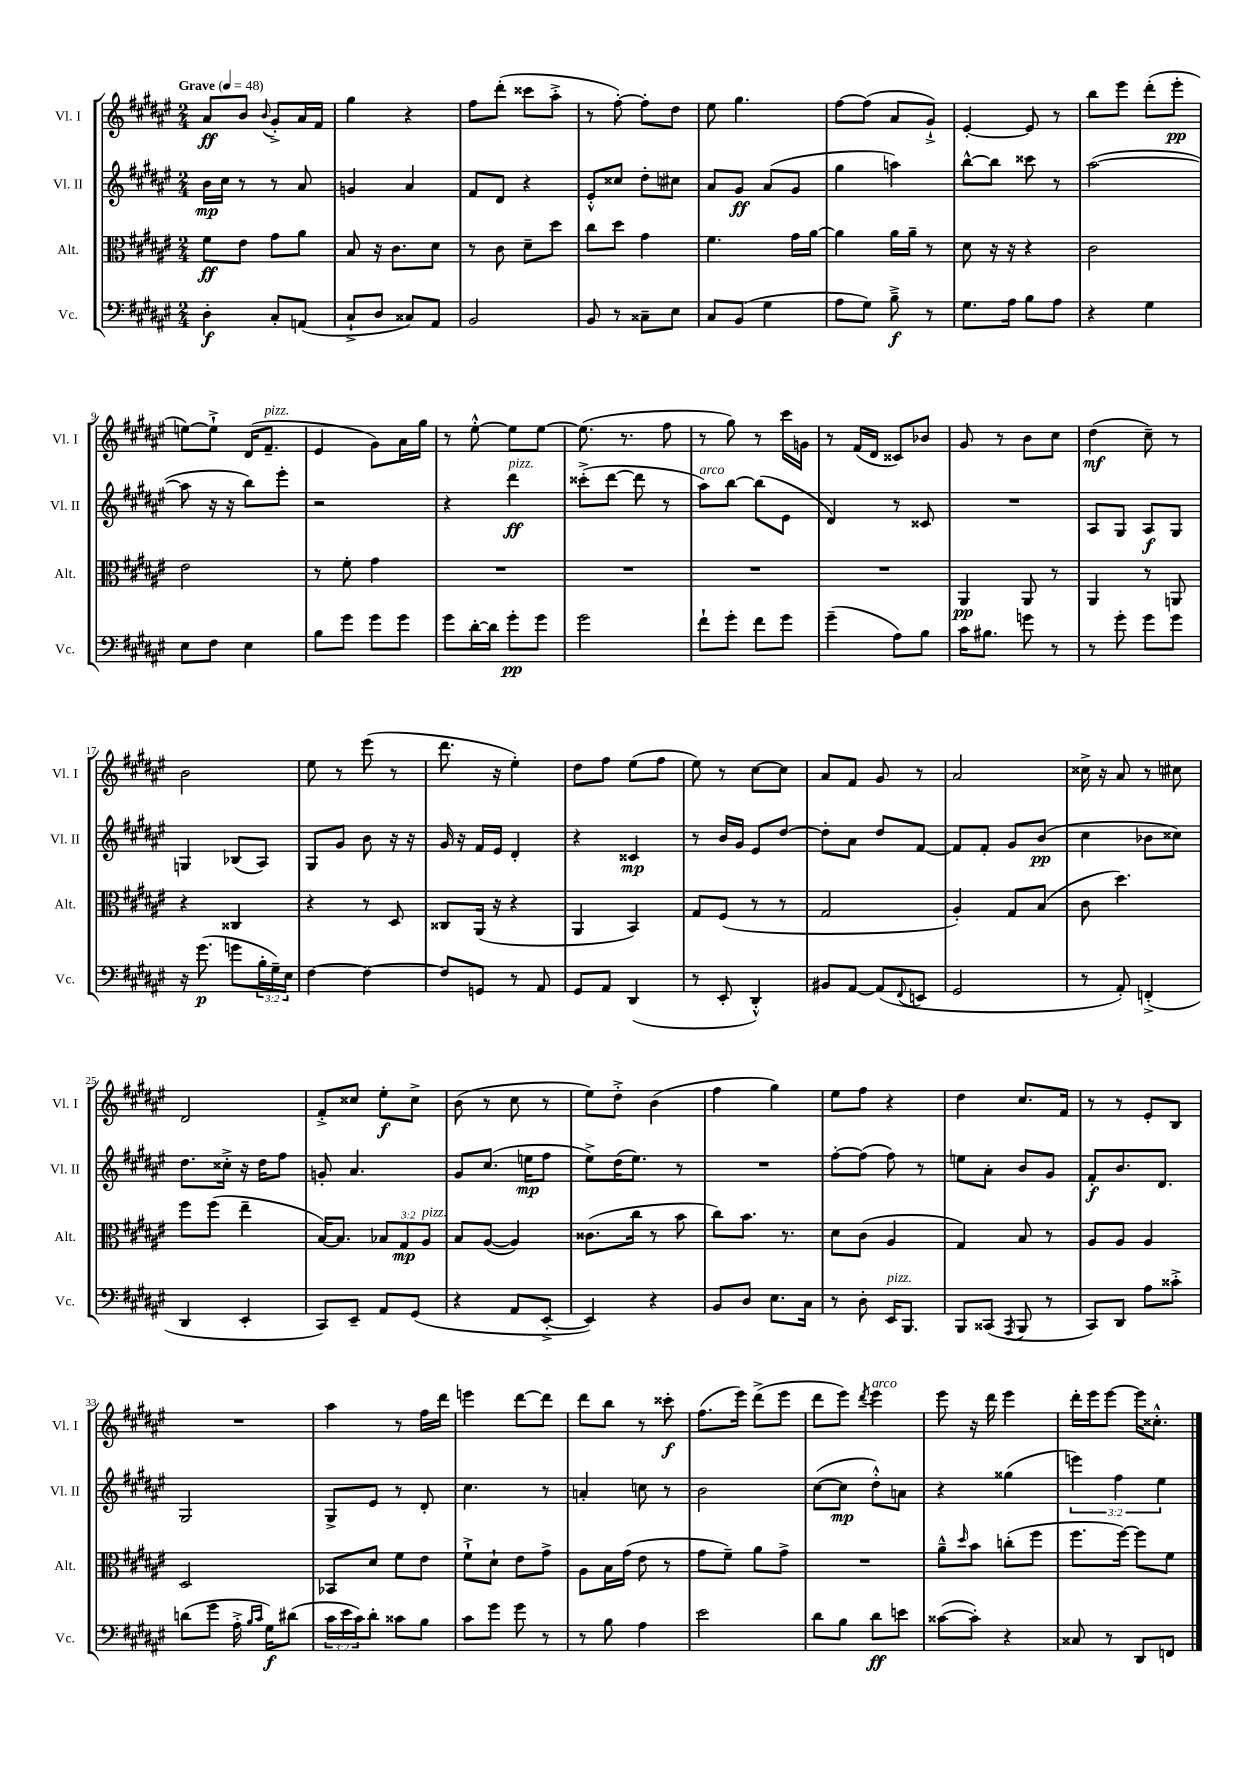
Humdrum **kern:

**kern	**kern	**kern	**kern
*staff4	*staff3	*staff2	*staff1
*clefF4	*clefC3	*clefG2	*clefG2
*k[f#c#g#d#a#e#]	*k[f#c#g#d#a#e#]	*k[f#c#g#d#a#e#]	*k[f#c#g#d#a#e#]
*M2/4	*M2/4	*M2/4	*M2/4
*MM48	*MM48	*MM48	*MM48
4D#'	8f#	16b	8a#
.	.	16cc#	.
.	8e#	8r	8b
.	.	.	8qqb
8C#'	8g#	8r	8g#'^
(8AA	8a#	8a#	16a#
.	.	.	16f#
=	=	=	=
8C#`^	8B	4g	4gg#
8D#	16r	.	.
.	8.c#	.	.
8C##)	.	4a#	4r
8AA#	8d#	.	.
=	=	=	=
2BB	8r	8f#	8ff#
.	8c#	8d#	(8ddd#'
.	8d#~	4r	8ccc##
.	8dd#	.	8aa#'^
=	=	=	=
8BB	8cc#	8e#'^^	8r
8r	8dd#	8cc##	[8ff#')
8C##~	4g#	8dd#'	8ff#']
8E#	.	8cc#	8dd#
=	=	=	=
8C#	4.f#	8a#	8ee#
(8BB	.	8g#	4.gg#
4G#	.	(8a#	.
.	16g#	8g#	.
.	[16a#	.	.
=	=	=	=
8A#	4a#]	4gg#	[8ff#
8G#)	.	.	(8ff#]
8B~^	16a#	4aa)	8a#
.	16a#~	.	.
8r	8r	.	8g#`^)
=	=	=	=
8.G#	8d#	[8bb^^	[4e#'
.	16r	8bb]	.
16A#	16r	.	.
8B	4r	8ccc##	8e#]
8A#	.	8r	8r
=	=	=	=
4r	2c#	([2aa#	8bb
.	.	.	8eee#
4G#	.	.	(8ddd#'
.	.	.	8eee#'
=	=	=	=
8E#	2e#	8aa#]	[8ee)
8F#	.	16r	8ee`^]
.	.	16r	.
4E#	.	8bb)	(16d#
.	.	.	8.f#~
.	.	8eee#'	.
=	=	=	=
8B	8r	2r	4e#
8g#	8f#'	.	.
8g#	4g#	.	8g#)
8g#	.	.	16a#
.	.	.	16gg#
=	=	=	=
8g#	2r	4r	8r
[16d#'	.	.	[8ee#'^^
16d#]	.	.	.
8g#'	.	4ddd#	8ee#]
8g#	.	.	[8ee#
=	=	=	=
2g#	2r	(8ccc##'^	(8.ee#]
.	.	[8ddd#	.
.	.	.	8.r
.	.	8ddd#]	.
.	.	8r	8ff#
=	=	=	=
8f#`	2r	8aa#)	8r
8g#'	.	[8bb	8gg#)
8f#	.	(8bb]	8r
8g#	.	8e#	16ccc#
.	.	.	16g
=	=	=	=
(4g#~	2r	4d#)	8r
.	.	.	(16f#
.	.	.	16d#
8A#)	.	8r	8c##)
8B	.	8c##	8b-
=	=	=	=
16c#	4AA#	2r	8g#
8.B#	.	.	.
.	.	.	8r
8g	8AA#	.	8b
8r	8r	.	8cc#
=	=	=	=
8r	4AA#	8A#	(4dd#
8g#'	.	8G#	.
8g#	8r	8A#	8cc#~)
8g#	8AA	8G#	8r
=	=	=	=
16r	4r	4G	2b
(8.g#	.	.	.
8g	4C##	(8B-	.
24B'	.	8A#)	.
24G#~)	.	.	.
24E#	.	.	.
=	=	=	=
[4F#	4r	8G#	8ee#
.	.	8g#	8r
4F#_	8r	8b	(8eee#
.	8D#	16r	8r
.	.	16r	.
=	=	=	=
8F#]	8C##	16g#	8.ddd#
.	.	16r	.
8GG	(16AA#	16f#	.
.	16r	16e#	16r
8r	4r	4d#'	4ee#')
8AA#	.	.	.
=	=	=	=
8GG#	4AA#	4r	8dd#
8AA#	.	.	8ff#
(4DD#	4BB)	4c##	(8ee#
.	.	.	8ff#
=	=	=	=
8r	8G#	8r	8ee#)
8EE#'	(8F#	16b	8r
.	.	16g#	.
4DD#'^^)	8r	8e#	[8cc#
.	8r	[8dd#	8cc#]
=	=	=	=
8BB#	2G#	8dd#']	8a#
[8AA#	.	8a#	8f#
(8AA#]	.	8dd#	8g#
8qqFF#	.	.	.
8EE	.	[8f#	8r
=	=	=	=
2GG#	4A#')	8f#]	2a#
.	.	8f#'	.
.	8G#	8g#	.
.	(8B	(8b	.
=	=	=	=
8r	8c#	4cc#	16cc##^
.	.	.	16r
8AA#')	4.dd#)	.	8a#
(4FF'^	.	8b-	8r
.	.	8cc##)	8cc#
=	=	=	=
4DD#	8ff#	8.dd#	2d#
.	(8ff#	.	.
.	.	16cc##'^	.
4EE#'	4ee#~	16r	.
.	.	16dd#	.
.	.	8ff#	.
=	=	=	=
8CC#)	[16B)	8g'	8f#'^
.	8.B]	.	.
8EE#~	.	4.a#	8cc##
8AA#	12B-	.	8ee#'
.	12G#	.	.
(8GG#	.	.	8cc##^
.	12A#	.	.
=	=	=	=
4r	8B	8g#	(8b
.	([8A#	(8.cc#	8r
8AA#	4A#])	.	8cc#
.	.	16ee	.
[8EE#'^	.	8ff#	8r
=	=	=	=
4EE#])	(8.c##	8ee#^)	8ee#)
.	.	(16dd#	8dd#'^
.	16cc#	8.ee#)	.
4r	8r	.	(4b
.	8b	8r	.
=	=	=	=
8BB	8cc#)	2r	4ff#
8D#	8.b	.	.
8.E#	.	.	4gg#)
.	8.r	.	.
16C#	.	.	.
=	=	=	=
8r	8d#	[8ff#'	8ee#
8D#'	(8c#	(8ff#]	8ff#
16EE#	4A#	8ff#)	4r
8.BBB	.	.	.
.	.	8r	.
=	=	=	=
8BBB	4G#)	8ee	4dd#
(8CC##	.	8a#'	.
8qAAA#	.	.	.
8BBB	8B	8b	8.cc#
8r	8r	8g#	.
.	.	.	16f#
=	=	=	=
8CC#)	8A#	8f#'	8r
8DD#	8A#	8.b	8r
8A#	4A#	.	8e#'
.	.	8.d#	.
8c##'^	.	.	8B
=	=	=	=
(8d	2D#	2G#	2r
8g#	.	.	.
16A#'^	.	.	.
16qqB	.	.	.
16qqc#	.	.	.
16G#)	.	.	.
(8d#	.	.	.
=	=	=	=
24c#	8BB-	8G#^	4aa#
24e#	.	.	.
24c#)	.	.	.
8d#'	8d#	8e#	.
8c##	8f#	8r	8r
8B	8e#	8d#'	16ff#
.	.	.	16ddd#
=	=	=	=
8c#	8f#`^	4.cc#	4eee
8g#	8d#`	.	.
8g#	8e#	.	[8ddd#
8r	8g#^	8r	8ddd#]
=	=	=	=
8r	8A#	4a'	8ddd#
8B	16B	.	8bb
.	(16g#	.	.
4A#	8e#	8cc	8r
.	8r	8r	8ccc##'
=	=	=	=
2e#	8g#	2b	(8.ff#
.	8f#~)	.	.
.	.	.	16eee#)
.	8a#	.	(8ddd#^
.	8g#^	.	8eee#
=	=	=	=
8d#	2r	([8cc#	8ddd#
8B	.	8cc#]	8eee#)
.	.	.	8qddd#
8d#	.	8dd#'^^)	4eee#
8e	.	8a	.
=	=	=	=
([8c##	8a#~^^	4r	8eee#
.	16qqdd#	.	.
8c##'])	8b	.	16r
.	.	.	16ddd#
4r	(8cc'	(4gg##	4eee#
.	8ff#	.	.
=	=	=	=
8C##	8.ff#	6eee)	16ddd#'
.	.	.	16eee#
8r	.	.	[8eee#
.	.	6ff#	.
.	[16ff#)	.	.
8DD#	8ff#]	.	16eee#]
.	.	.	8.cc##'^^
.	.	6ee#	.
8FF	8f#	.	.
==	==	==	==
*-	*-	*-	*-
